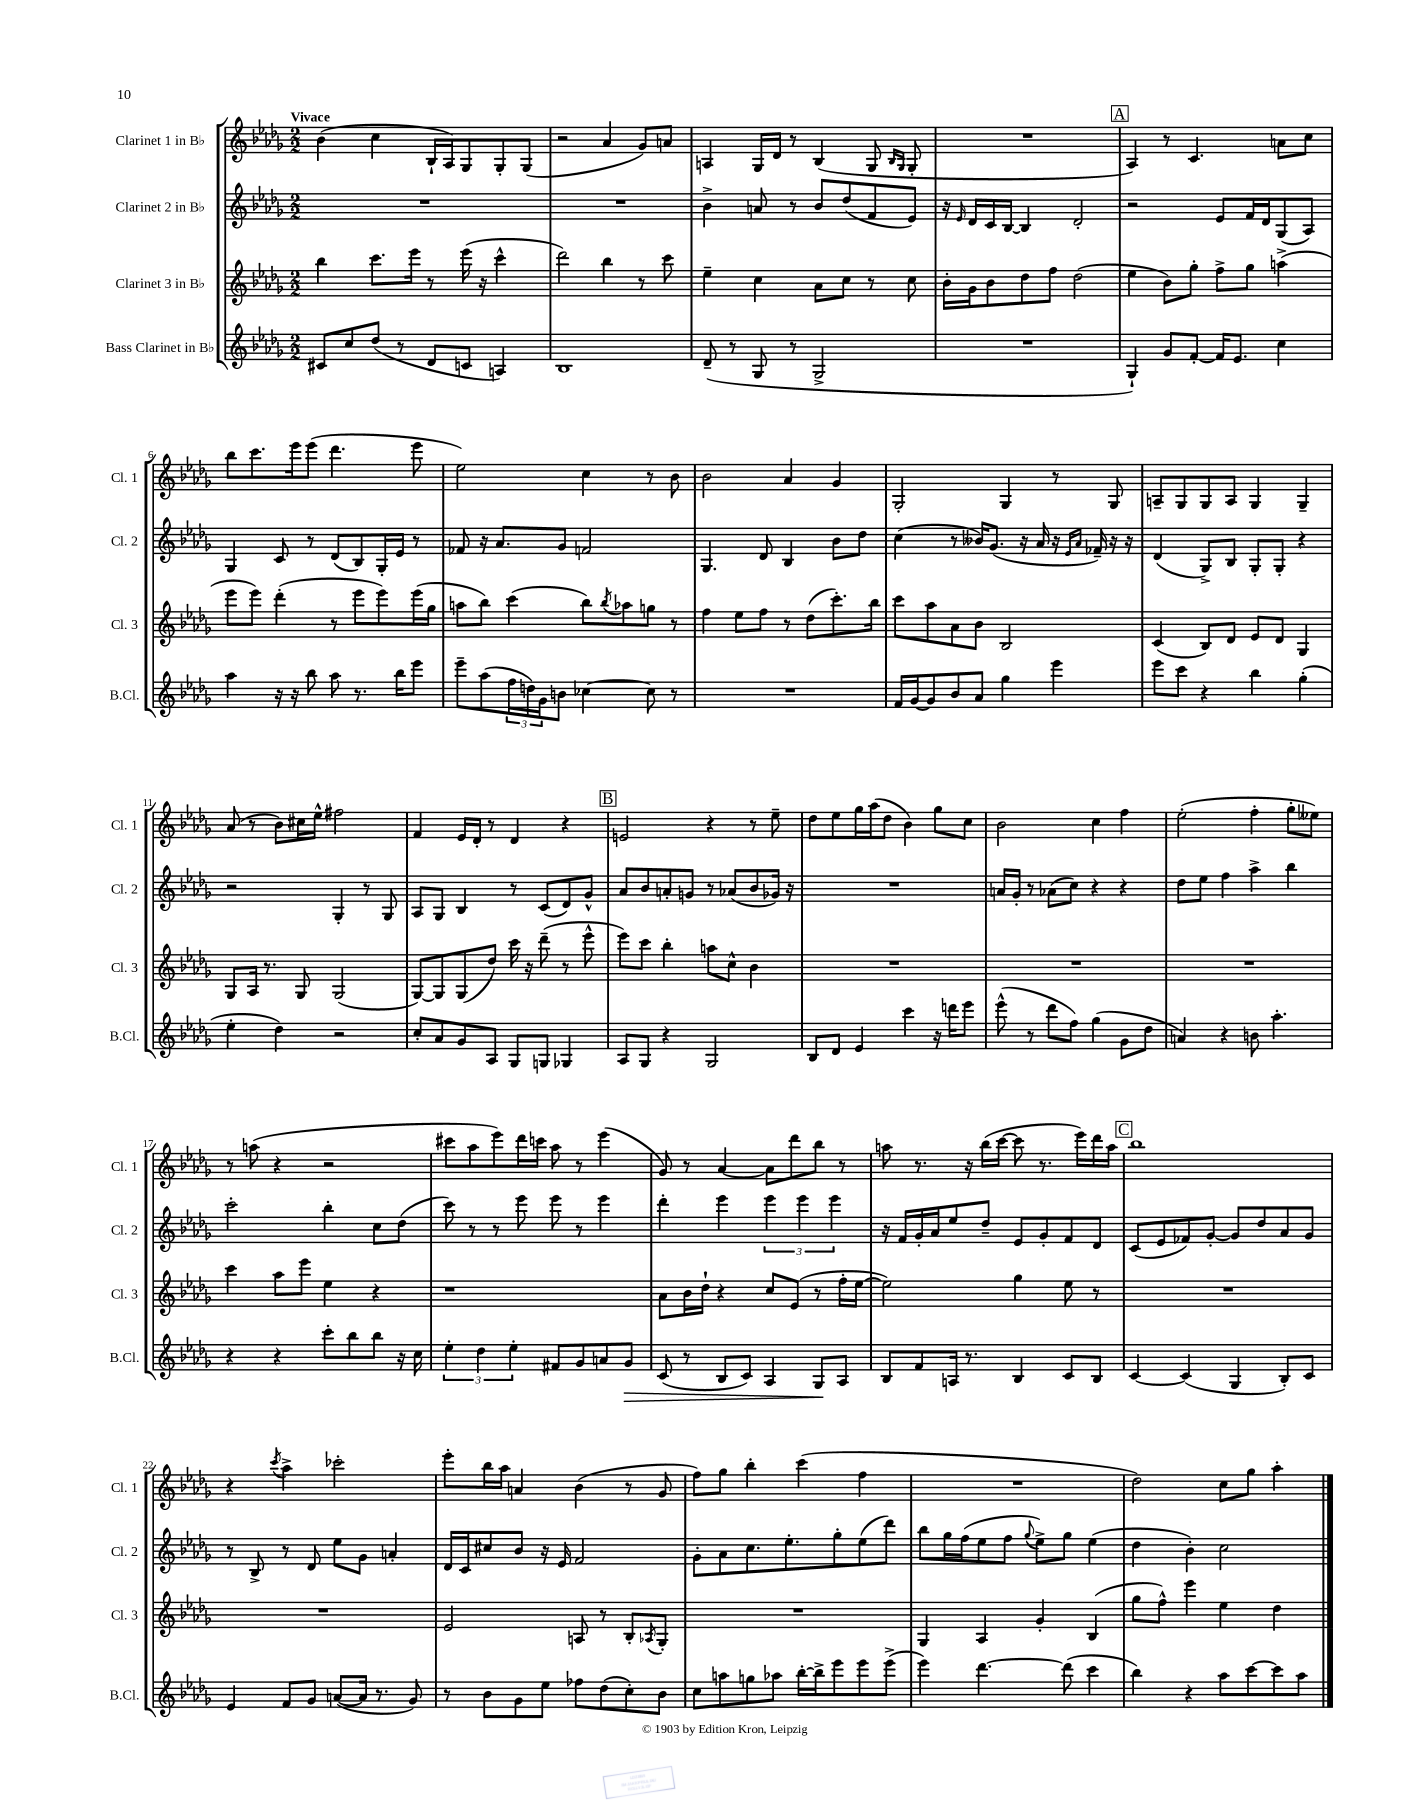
<<
\new StaffGroup <<
\new Staff = "s0" \with { instrumentName = "Clarinet 1 in Bb" shortInstrumentName = "Cl. 1" } {
    \clef treble \key des \major \numericTimeSignature \time 2/2 \tempo "Vivace"
    bes'4( c''4 bes16-! aes16) ges8 ges8-. ges8( |
    r2 aes'4 ges'8) a'8 |
    a4 ges16 des'16 r8 bes4( ges8 \grace { bes16 ges16 } ges8-. |
    R1 |
    \mark \markup { \box "A" } aes4) r8 c'4. a'8 c''8 |
    bes''8 c'''8. ees'''16 ees'''8( des'''4. ees'''8 |
    ees''2) c''4 r8 bes'8 |
    bes'2 aes'4 ges'4 |
    ges2-. ges4 r8 ges8 |
    a8-- ges8 ges8 a8 ges4 ges4-- |
    aes'8( r8 bes'8) cis''16 ees''16-^ fis''2 |
    f'4 ees'16 des'16-. r8 des'4 r4 |
    \mark \markup { \box "B" } e'2 r4 r8 ees''8-- |
    des''8 ees''8 ges''16 aes''16( des''8 bes'4) ges''8 c''8 |
    bes'2 c''4 f''4 |
    ees''2-.( f''4-. ges''8-. eeses''8) |
    r8 a''8( r4 r2 |
    cis'''8 aes''8 ees'''8) des'''16 c'''16 aes''8 r8 ees'''4( |
    ges'8) r8 aes'4~ aes'8 des'''8 bes''8 r8 |
    a''8 r8. r16 bes''16( c'''16~ c'''8 r8. ees'''16) des'''16 a''16 |
    \mark \markup { \box "C" } bes''1 |
    r4 \acciaccatura { c'''8 } aes''4-> ces'''2-. |
    ees'''8-. bes''16 aes''16 a'4 bes'4( r8 ges'8 |
    f''8) ges''8 bes''4-. c'''4( f''4 |
    R1 |
    des''2) c''8 ges''8 aes''4-. \bar "|." |
}
\new Staff = "s1" \with { instrumentName = "Clarinet 2 in Bb" shortInstrumentName = "Cl. 2" } {
    \clef treble \key des \major \numericTimeSignature \time 2/2
    R1 |
    R1 |
    bes'4-> a'8 r8 bes'8 des''8( f'8 ees'8) |
    r16 \grace { ees'16 } des'16 c'16 bes16~ bes4 des'2-. |
    \mark \markup { \box "A" } r2 ees'8 f'16 des'16 ges8( aes8) |
    ges4 c'8 r8 des'8( bes8) ges16-. ees'16 r8 |
    fes'8 r16 aes'8. ges'8 f'2 |
    ges4. des'8 bes4 bes'8 des''8 |
    c''4( r8 beses'16) ges'8.( r16 aes'16 r16 \grace { ees'16 aes'16 } fes'16--) r16 r16 |
    des'4( ges8->) bes8 ges8-. ges8-. r4 |
    r2 ges4-. r8 ges8 |
    aes8 ges8 bes4 r8 c'8( des'8) ges'8-^ |
    \mark \markup { \box "B" } aes'8 bes'8 a'8-. g'8 r8 aes'8( bes'8 ges'16) r16 |
    R1 |
    a'16 ges'16-. r8 aes'8( c''8) r4 r4 |
    des''8 ees''8 f''4 aes''4-> bes''4 |
    c'''2-. bes''4-. c''8 des''8( |
    c'''8) r8 r8 ees'''8 ees'''8 r8 ees'''4 |
    des'''4-. ees'''4 \tuplet 3/2 { ees'''4 ees'''4 ees'''4 } |
    r16 f'16 ges'16-. aes'16 ees''8 des''8-- ees'8 ges'8-. f'8 des'8 |
    \mark \markup { \box "C" } c'8( ees'8 fes'8) ges'8~-. ges'8 des''8 aes'8 ges'8 |
    r8 bes8-> r8 des'8 ees''8 ges'8 a'4-. |
    des'16 c'16 cis''8 bes'8 r16 ees'16 f'2 |
    ges'8-. aes'8 c''8. ees''8.-. ges''8-. ees''8( des'''8) |
    bes''8 ges''16 f''16( ees''8 f''8 \appoggiatura { ges''8 } ees''8->) ges''8 ees''4( |
    des''4 bes'4-.) c''2 \bar "|." |
}
\new Staff = "s2" \with { instrumentName = "Clarinet 3 in Bb" shortInstrumentName = "Cl. 3" } {
    \clef treble \key des \major \numericTimeSignature \time 2/2
    bes''4 c'''8. ees'''16 r8 ees'''16( r16 c'''4-^ |
    des'''2) bes''4 r8 c'''8 |
    ees''4-- c''4 aes'8 c''8 r8 c''8 |
    bes'16-. ges'16 bes'8 des''8 f''8 des''2( |
    \mark \markup { \box "A" } ees''4 bes'8) ges''8-. f''8-> ges''8 a''4->( |
    ees'''8 ees'''8) des'''4-.( r8 ees'''8 ees'''8) ees'''16( ges''16 |
    a''8 bes''8) c'''4( bes''8) \acciaccatura { bes''8 } aes''8 g''8 r8 |
    f''4 ees''8 f''8 r8 des''8( c'''8.-.) bes''16 |
    c'''8 aes''8 aes'8 bes'8 bes2 |
    c'4( bes8) des'8 ees'8 des'8 ges4 |
    ges8 aes16 r8. ges8 ges2( |
    ges8~) ges8 ges8( des''8) c'''16 r16 des'''8--( r8 ees'''8-^ |
    \mark \markup { \box "B" } ees'''8) c'''8 bes''4-. a''8 c''8-^ bes'4 |
    R1 |
    R1 |
    R1 |
    c'''4 aes''8 ees'''8 ees''4 r4 |
    r1 |
    aes'8 bes'16 des''16-! r4 c''8 ees'8( r8 f''16-. ees''16~ |
    ees''2) ges''4 ees''8 r8 |
    \mark \markup { \box "C" } R1 |
    R1 |
    ees'2 a8 r8 bes8-. \acciaccatura { aes8 } ges8-. |
    R1 |
    ges4 aes4 ges'4-. bes4( |
    ges''8 f''8-^) ees'''4 ees''4 des''4 \bar "|." |
}
\new Staff = "s3" \with { instrumentName = "Bass Clarinet in Bb" shortInstrumentName = "B.Cl." } {
    \clef treble \key des \major \numericTimeSignature \time 2/2
    cis'8 c''8 des''8( r8 des'8 c'8 a4) |
    bes1 |
    des'8--( r8 ges8 r8 ges2-> |
    R1 |
    \mark \markup { \box "A" } ges4-!) ges'8 f'8~-. f'16 ees'8. c''4 |
    aes''4 r16 r16 bes''8 aes''8 r8. bes''16 ees'''8 |
    ees'''8-- aes''8( \tuplet 3/2 { f''16 d''16) ges'16 } b'8 ces''4~ ces''8 r8 |
    R1 |
    f'16 ges'16~ ges'8 bes'8 aes'8 ges''4 ees'''4 |
    ees'''8 c'''8 r4 bes''4 ges''4-.( |
    ees''4-. des''4) r2 |
    c''8-. aes'8 ges'8 aes8 ges8 g8 ges4 |
    \mark \markup { \box "B" } aes8 ges8 r4 ges2 |
    bes8 des'8 ees'4 c'''4 r16 d'''16 ees'''8 |
    ees'''8-^( r8 des'''8 f''8) ges''4( ges'8 des''8 |
    a'4) r4 b'8 aes''4.-. |
    r4 r4 c'''8-. bes''8 bes''8 r16 c''16 |
    \tuplet 3/2 { ees''4-. des''4 ees''4-. } fis'8 ges'8 a'8 ges'8\> |
    c'8( r8 bes8 c'8) aes4 ges8\! aes8 |
    bes8 f'8 a16 r8. bes4 c'8 bes8 |
    \mark \markup { \box "C" } c'4~ c'4( ges4 bes8-.) c'8 |
    ees'4 f'8 ges'8 a'8~( a'16 r8. ges'8) |
    r8 bes'8 ges'8 ees''8 fes''8 des''8( c''8-.) bes'8 |
    c''8 a''8 g''8 aes''8 bes''16~-. bes''16-> ees'''8 ees'''8 ees'''8->( |
    ees'''4) des'''4.~ des'''8( c'''4 |
    bes''4) r4 aes''8 c'''8~ c'''8 aes''8 \bar "|." |
}
>>
>>
